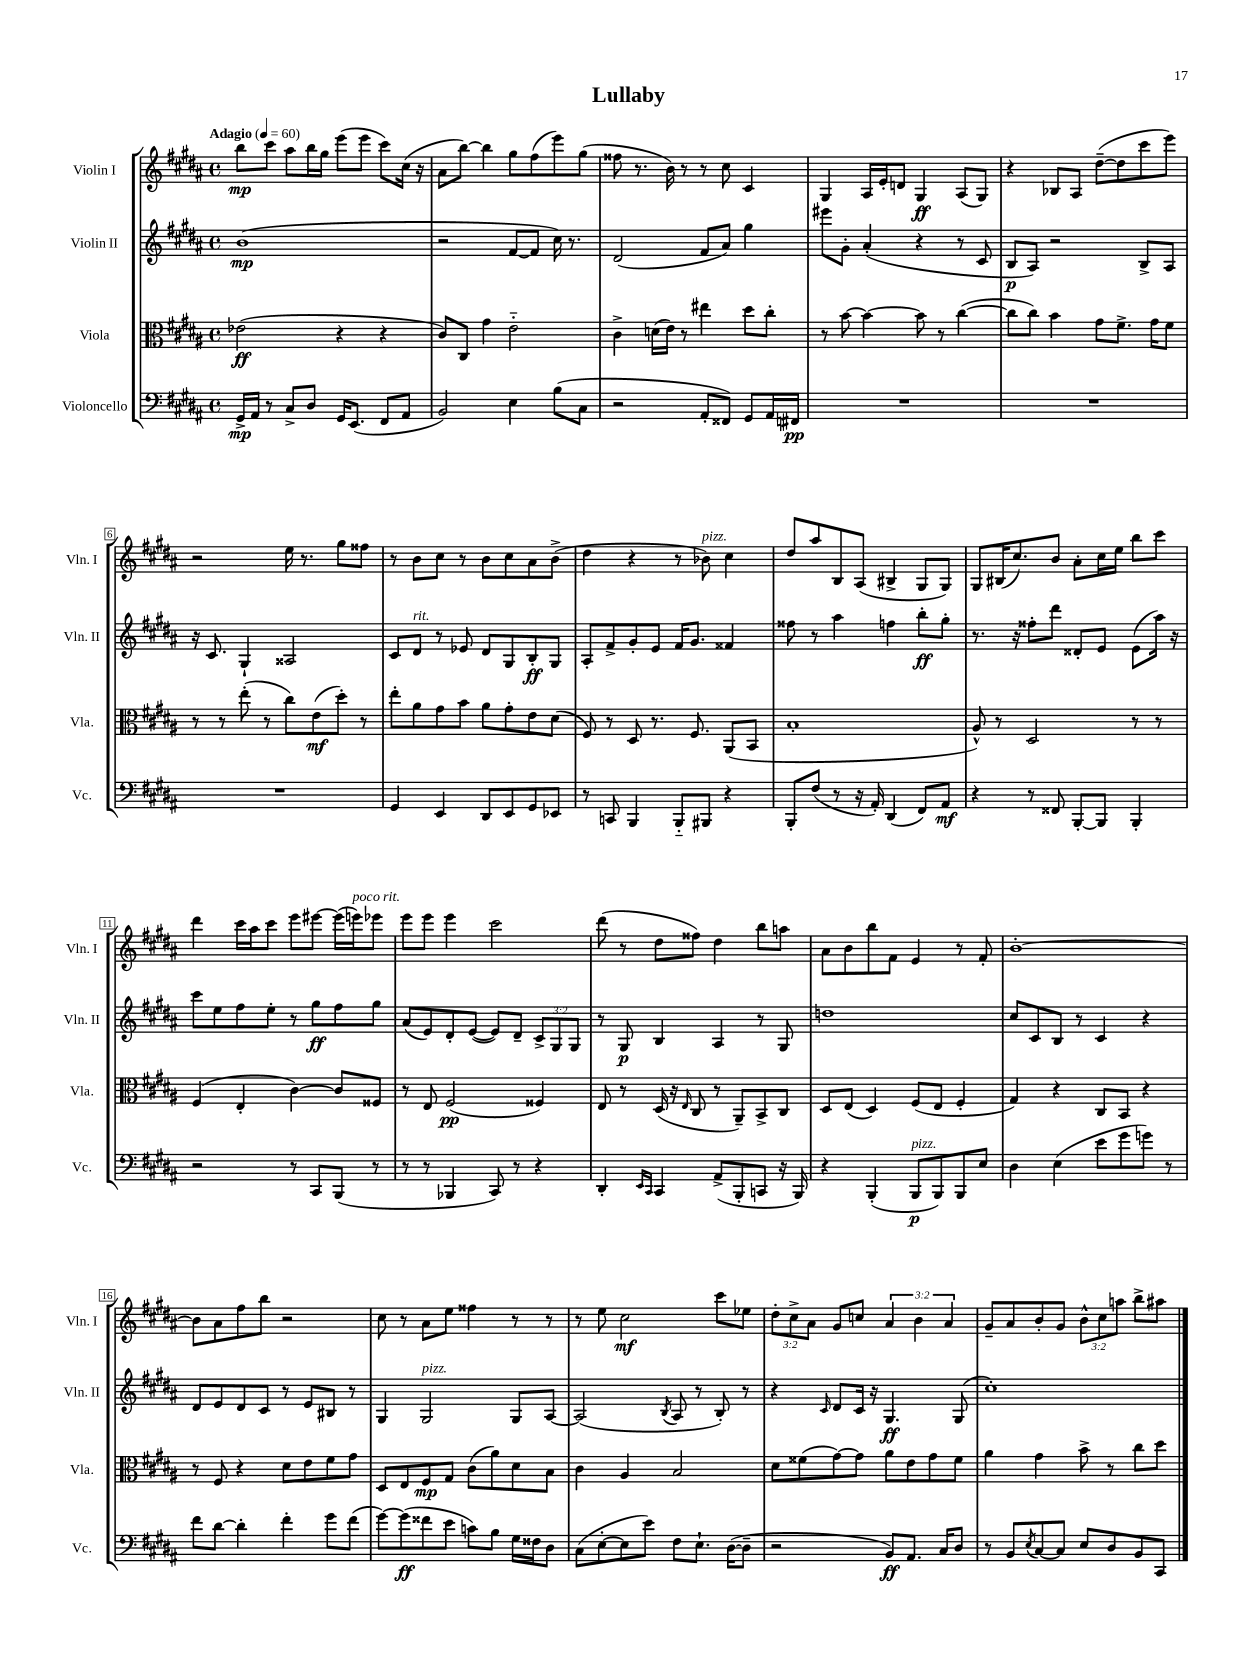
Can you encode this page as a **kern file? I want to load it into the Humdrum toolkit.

**kern	**kern	**kern	**kern
*staff4	*staff3	*staff2	*staff1
*clefF4	*clefC3	*clefG2	*clefG2
*k[f#c#g#d#a#]	*k[f#c#g#d#a#]	*k[f#c#g#d#a#]	*k[f#c#g#d#a#]
*M4/4	*M4/4	*M4/4	*M4/4
*met(c)	*met(c)	*met(c)	*met(c)
*MM60	*MM60	*MM60	*MM60
16GG#^	(2e-	(1b	8bb
16AA#	.	.	.
8r	.	.	8ccc#
8C#^	.	.	8aa#
8D#	.	.	16bb
.	.	.	16gg#
16GG#	4r	.	(8eee
(8.EE	.	.	.
.	.	.	8eee
8FF#	4r	.	8ccc#)
8AA#	.	.	(16cc#
.	.	.	16r
=	=	=	=
2BB)	8c#)	2r	8a#
.	8C#	.	[8bb)
.	4g#	.	4bb]
4E	2e'~	[8f#	8gg#
.	.	8f#]	(8ff#
(8B	.	16cc#)	8eee)
.	.	8.r	.
8C#	.	.	(8gg#
=	=	=	=
2r	4c#^	(2d#	8ff##
.	.	.	8.r
.	(16d	.	.
.	16e)	.	16b)
.	8r	.	8r
8AA#'	4ee#	8f#	8r
8FF##)	.	8a#)	8cc#
8GG#	8dd#	4gg#	4c#
16AA#	8cc#'	.	.
16FF#	.	.	.
=	=	=	=
1r	8r	8eee#	4G#
.	[8b	8g#'	.
.	4b_	(4a#'	16A#
.	.	.	16e'
.	.	.	8d
.	8b]	4r	4G#
.	8r	.	.
.	([4cc#	8r	(8A#
.	.	8c#	8G#)
=	=	=	=
1r	8cc#]	8B	4r
.	8cc#)	8A#)	.
.	4b	2r	8B-
.	.	.	8A#
.	8g#	.	([8dd#~
.	8.f#^	.	8dd#]
.	.	8B^	8ccc#
.	16g#	.	.
.	8f#	8A#	8eee)
=	=	=	=
1r	8r	16r	2r
.	.	8.c#	.
.	8r	.	.
.	(8ee'	4G#`	.
.	8r	.	.
.	8cc#)	2A##	16ee
.	.	.	8.r
.	(8e	.	.
.	8dd#')	.	8gg#
.	8r	.	8ff##
=	=	=	=
4GG#	8ee'	8c#	8r
.	8a#	8d#	8b
4EE	8g#	8r	8cc#
.	8b	8e-	8r
8DD#	8a#	8d#	8b
8EE	8g#'	8G#	8cc#
8GG#	8e	8B'	8a#
8EE-	(8d#	8G#	(8b^
=	=	=	=
8r	8F#)	8A#'	4dd#
8CC	8r	8f#^	.
4BBB	8D#	8g#'	4r
.	8.r	8e	.
8BBB'~	.	16f#	8r
.	8.F#	8.g#	.
8BBB#	.	.	8b-)
4r	(8AA#	4f##	4cc#
.	8BB	.	.
=	=	=	=
8BBB'	1B'	8ff##	8dd#
(8F#	.	8r	8aa#
8r	.	4aa#	8B
16r	.	.	(8A#
16AA#')	.	.	.
(4DD#	.	4ff	4B#^
8FF#)	.	8bb'	8G#
8AA#	.	8gg#'	8G#)
=	=	=	=
4r	8A#^^)	8.r	8G#
.	8r	.	(16B#
.	.	16r	8.cc#)
8r	2D#	8ff##'	.
8FF##	.	8ddd#	8b
[8BBB'	.	8d##'	8a#'
8BBB]	.	8e	16cc#
.	.	.	16ee
4BBB'	8r	(8e	8bb
.	8r	16aa#)	8ccc#
.	.	16r	.
=	=	=	=
2r	(4F#	8ccc#	4ddd#
.	.	8ee	.
.	4E'	8ff#	16ccc#
.	.	.	16aa#
.	.	8ee'	8ccc#
8r	[4c#)	8r	8eee
8CC#	.	8gg#	[8eee#
(8BBB	8c#]	8ff#	(16eee#]
.	.	.	16eee)
8r	8F##	8gg#	8eee-
=	=	=	=
8r	8r	(8a#	8eee
8r	8E	8e)	8eee
4BBB-	(2F#	8d#'	4eee
.	.	([8e	.
8CC#)	.	8e])	2ccc#
8r	.	8d#~	.
4r	4F##)	12c#^	.
.	.	12G#	.
.	.	12G#	.
=	=	=	=
4DD#'	8E	8r	(8ddd#
.	8r	8G#	8r
16qqEE	.	.	.
16qqCC#	.	.	.
4CC#	(16D#	4B	8dd#
.	16r	.	.
.	16qqE	.	.
.	8C#	.	8ff##)
(8AA#^	8r	4A#	4dd#
8BBB'	8AA#~)	.	.
8CC	8BB^	8r	8bb
16r	8C#	8G#	8aa
16BBB)	.	.	.
=	=	=	=
4r	8D#	1dd	8a#
.	(8E	.	8b
(4BBB'	4D#)	.	8bb
.	.	.	8f#
8BBB	(8F#	.	4e
8BBB)	8E	.	.
8BBB	4F#'	.	8r
8E	.	.	8f#'
=	=	=	=
4D#	4G#)	8cc#	[1b'
.	.	8c#	.
(4E	4r	8B	.
.	.	8r	.
8e	8C#	4c#	.
8g#	8BB	.	.
8g)	4r	4r	.
8r	.	.	.
=	=	=	=
8f#	8r	8d#	8b]
[8d#	8F#	8e	8a#
4d#']	4r	8d#	8ff#
.	.	8c#	8bb
4f#'	8d#	8r	2r
.	8e	8e	.
8g#	8f#	8B#	.
(8f#	8g#	8r	.
=	=	=	=
[8g#)	8D#	4G#	8cc#
(8g#]	8E	.	8r
8f##	8F#	2G#	8a#
8e	8G#	.	8ee
8c)	(8c#	.	4ff##
8B	8a#)	.	.
16G#	8d#	8G#	8r
16F##	.	.	.
8D#	8B	[8A#	8r
=	=	=	=
(8C#	4c#	(2A#]	8r
[8E'	.	.	8ee
8E]	4A#	.	2cc#
8e)	.	.	.
.	.	8qB	.
8F#	2B	8A#	.
8.E`	.	8r	.
.	.	8B')	8ccc#
([16D#	.	.	.
8D#~]	.	8r	8ee-
=	=	=	=
2r	8d#	4r	12dd#'
.	.	.	12cc#^
.	(8f##	.	.
.	.	.	12a#
.	.	16qqc#	.
.	[8g#)	8d#	8g#
.	8g#]	16c#	8cc
.	.	16r	.
8BB)	8a#	4.G#	6a#
8.AA#	8e	.	.
.	.	.	6b
.	8g#	.	.
16C#	.	.	.
.	.	.	6a#
8D#	8f##	(8G#	.
=	=	=	=
8r	4a#	1cc#')	8g#~
8BB	.	.	8a#
8qE	.	.	.
[8C#	4g#	.	8b'
8C#]	.	.	8g#
8E	8b^	.	12b^^
.	.	.	12cc#
8D#	8r	.	.
.	.	.	12aa
8BB	8cc#	.	8bb^
8CC#	8dd#	.	8aa#
==	==	==	==
*-	*-	*-	*-
